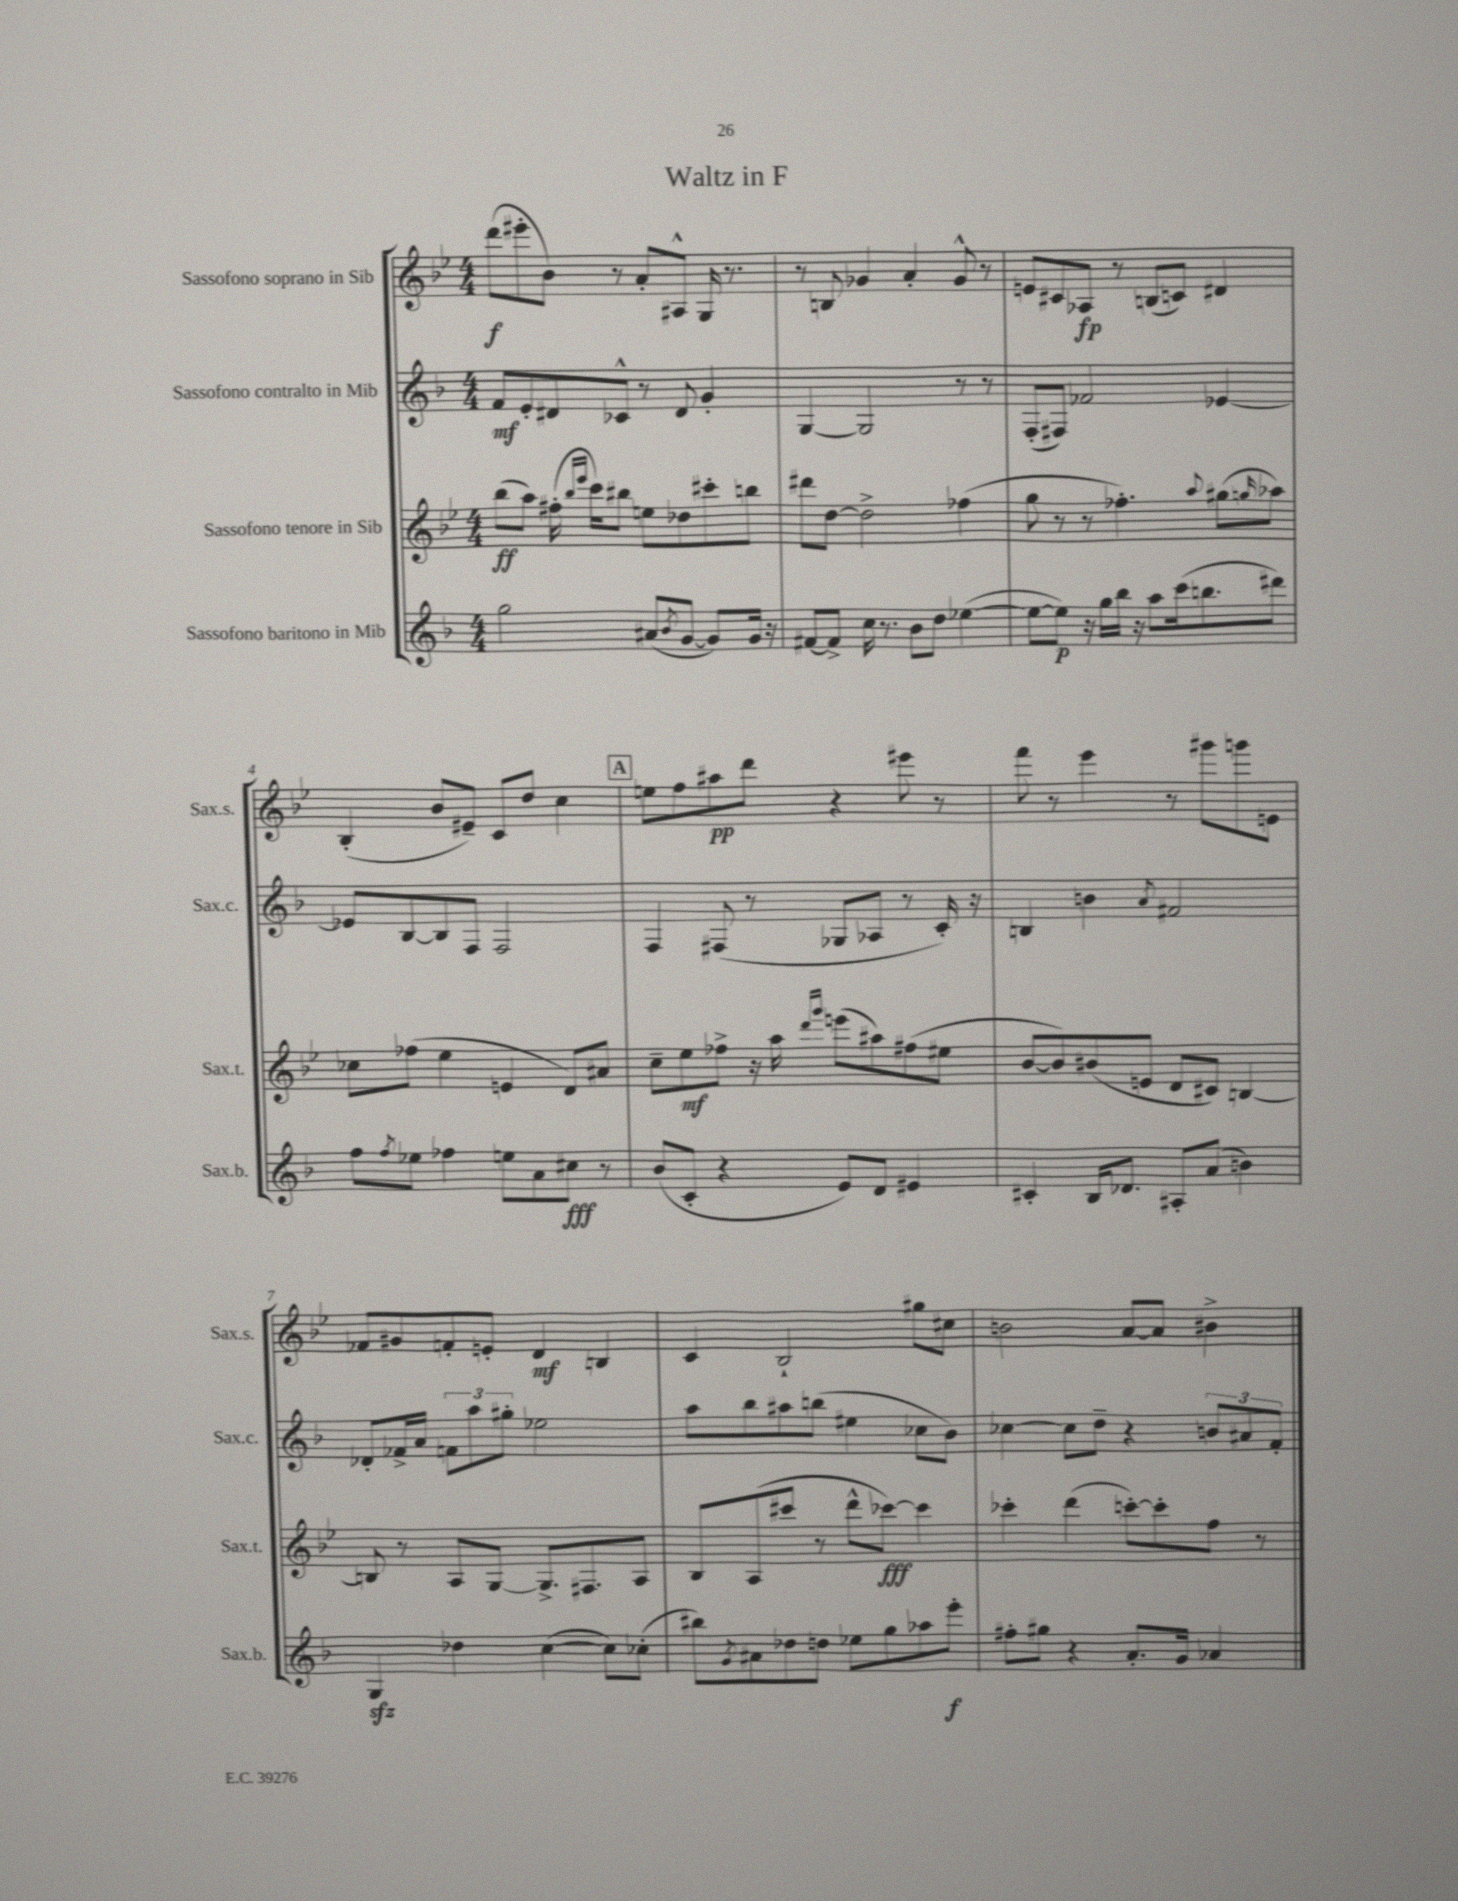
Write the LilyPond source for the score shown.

\header { title = "Waltz in F" }
<<
\new StaffGroup <<
\new Staff = "s0" \with { instrumentName = "Sassofono soprano in Sib" shortInstrumentName = "Sax.s." } {
    \clef treble \key bes \major \numericTimeSignature \time 4/4
    d'''8\f( eis'''8-. bes'8) r8 a'8-. ais8-^ g16 r8. |
    r8 b8 ges'4 a'4-. ges'8-^ r8 |
    e'8 cis'8 aes8\fp r8 b8( c'8) dis'4 |
    bes4-.( bes'8 eis'8--) c'8 d''8 c''4 |
    \mark \markup { \box "A" } e''8 f''8 ais''8\pp d'''8 r4 eis'''8 r8 |
    f'''8 r8 ees'''4 r8 gis'''8 g'''8 e'8 |
    fes'8 gis'8 f'8-. e'8-. d'4\mf b4 |
    c'4 bes2-! gis''8 cis''8 |
    b'2 a'8~ a'8 bis'4-> \bar "|." |
}
\new Staff = "s1" \with { instrumentName = "Sassofono contralto in Mib" shortInstrumentName = "Sax.c." } {
    \clef treble \key f \major \numericTimeSignature \time 4/4
    f'8\mf e'8-. dis'8 ces'8-^ r8 dis'8 g'4-. |
    g4~ g2 r8 r8 |
    f8-.( fis8) fes'2 ees'4~ |
    ees'8 bes8~ bes8 f8 f2 |
    \mark \markup { \box "A" } f4 fis8( r8 ges8 aes8 r8 c'16-.) r16 |
    b4 b'4 \acciaccatura { a'8 } fis'2 |
    des'8-. fes'16-> a'16 \tuplet 3/2 { f'8 a''8 gis''8-. } ees''2 |
    a''8 bes''8 ais''8 b''8( eis''4 ces''8 bes'8) |
    ces''4~ ces''8 d''8-- r4 \tuplet 3/2 { b'8 ais'8 f'8-. } \bar "|." |
}
\new Staff = "s2" \with { instrumentName = "Sassofono tenore in Sib" shortInstrumentName = "Sax.t." } {
    \clef treble \key bes \major \numericTimeSignature \time 4/4
    bes''8\ff( a''8) fis''16-.( \grace { bes''16 ees'''16 } c'''16) bis''8 e''8 des''8 cis'''8-. b''8 |
    dis'''8 d''8~ d''2-> fes''4( |
    g''8 r8 r8 fes''4.-.) \appoggiatura { a''8 } gis''8( \grace { g''16 } aes''8) |
    ces''8 fes''8( ees''4 e'4 d'8) ais'8 |
    \mark \markup { \box "A" } c''8-- ees''8\mf fes''8-> r16 a''16 \grace { d'''16 g'''16 } e'''8( ais''8) fis''8( eis''8 |
    bes'8~ bes'8) bis'8( e'8 d'8 cis'8) b4~ |
    b8 r8 a8 g8~ g8.-> fis8. a8 |
    bes8 a8( cis'''8 r8 d'''8-^ ces'''8~\fff) ces'''4 |
    ces'''4-. d'''4( c'''8~-.) c'''8-. f''8 r8 \bar "|." |
}
\new Staff = "s3" \with { instrumentName = "Sassofono baritono in Mib" shortInstrumentName = "Sax.b." } {
    \clef treble \key f \major \numericTimeSignature \time 4/4
    g''2 ais'8( \acciaccatura { bes'8 } g'8~ g'8) g'16 r16 |
    fis'8~ fis'8-> c''16 r8. bes'8 d''8 ees''4~( |
    ees''8~ ees''8\p) r16 g''16 bes''16 r16 a''8 c'''16( b''8. dis'''8) |
    f''8 \acciaccatura { f''8 } ees''8 fes''4 e''8 a'8 cis''8\fff r8 |
    \mark \markup { \box "A" } bes'8( c'8-. r4 e'8) d'8 eis'4 |
    cis'4-. bes16 des'8. ais8-. a'8( b'4) |
    g4\sfz des''4 c''4~( c''8) ces''8-.( |
    bis''8) \acciaccatura { g'8 } ais'8 des''8 d''8 ees''8 g''8 aes''8 e'''8-.\f |
    fis''8-. gis''8 r4 a'8.-. g'16 aes'4 \bar "|." |
}
>>
>>
